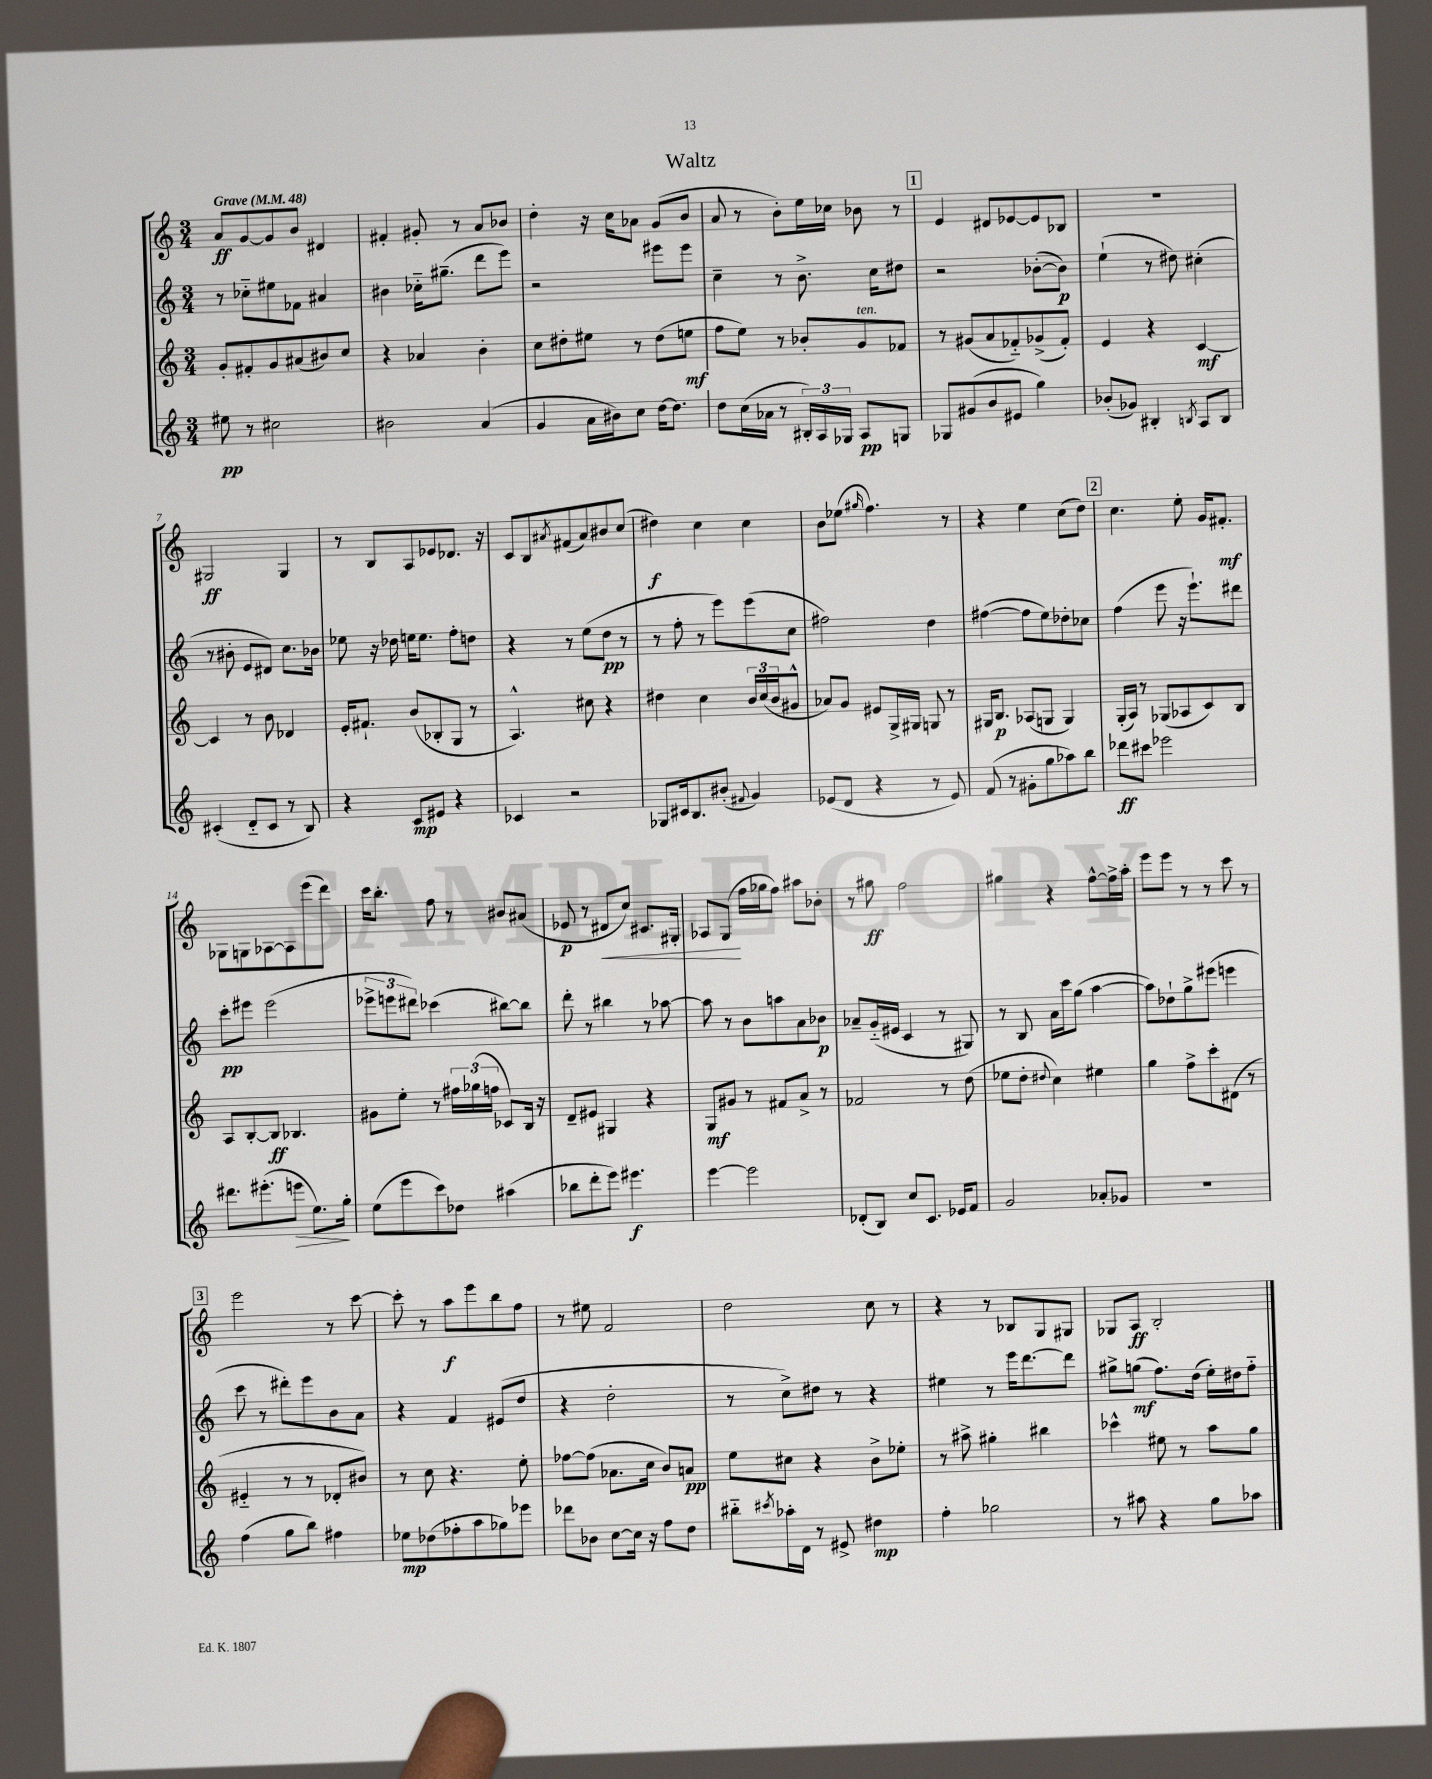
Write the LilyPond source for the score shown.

\header { title = "Waltz" }
<<
\new StaffGroup <<
\new Staff = "s0" {
    \clef treble \key c \major \numericTimeSignature \time 3/4 \tempo "Grave" 4 = 48
    a'8\ff g'8~ g'8 b'8 dis'4 |
    fis'4-. gis'8-. r8 a'8 bes'8 |
    d''4-. r16 c''16 aes'8 g'8( b'8 |
    a'8 r8 b'8-.) e''16 ces''16 bes'8 r8 |
    \mark \markup { \box "1" } e'4 dis'8 ees'8~ ees'8 bes8 |
    R2. |
    gis2\ff gis4 |
    r8 b8 a8 ees'8 des'8. r16 |
    c'8 b8 \acciaccatura { ais'8 } fis'8( ais'8) bis'8 c''8( |
    dis''4\f) c''4 c''4 |
    b'8 ees''8( \grace { gis''16 } f''4.) r8 |
    r4 e''4 c''8( d''8) |
    \mark \markup { \box "2" } c''4. e''8-. g'16 fis'8.-.\mf |
    ges8 g8 aes8~ aes8 e'''8( d'''8) |
    c'''16 b''8.-. f''8 r8 bis'8 ais'8( |
    ees'8\p r8 dis'8\< c''8) cis'8. gis16-. |
    aes8 g8\!( f''16 ges''16 f''8) ais''8 bes'8-. |
    r8 gis''8\ff f''2 |
    gis''4 r4 f''8~-^ f''16-> a''16-. |
    e'''8 e'''8 r8 r8 c'''8 r8 |
    \mark \markup { \box "3" } e'''2 r8 c'''8~ |
    c'''8-. r8 a''8\f e'''8 b''8 f''8 |
    r8 eis''8 f'2 |
    d''2 c''8 r8 |
    r4 r8 bes8 g8 gis8 |
    ges8 a8\ff b2-. \bar "|." |
}
\new Staff = "s1" {
    \clef treble \key c \major \numericTimeSignature \time 3/4
    r8 ces''8-_ eis''8 fes'8 ais'4 |
    bis'4 ces''16-_ gis''8.--( d'''8 e'''8) |
    r2 eis'''8 eis'''8 |
    c''4-- r8 b'8.-> c''16 dis''8 |
    \mark \markup { \box "1" } r2 bes'8~-.( bes'8\p) |
    e''4-!( r8 dis''8) cis''4-.( |
    r8 bis'8-. e'8 dis'8) c''8. bes'16 |
    ees''8 r16 des''16 e''16 e''8. f''8-. d''8 |
    r4 r8 e''8( d''8\pp r8 |
    r8 f''8-. r8 e'''8) e'''8( c''8 |
    fis''2) d''4 |
    fis''4~( fis''8 e''8) des''8-. ces''8 |
    \mark \markup { \box "2" } f''4( e'''8 r16 e'''8.-!) dis'''8 |
    c'''8-.\pp eis'''8 eis'''2( |
    \tuplet 3/2 { ees'''8-> e'''8 dis'''8) } ces'''4( bis''8~) bis''8 |
    d'''8-. r8 bis''4 r8 aes''8~ |
    aes''8 r8 b'8 a''8 a'8 bes'8\p |
    aes'8-- g'16-_( eis'16 c'4 r8 gis8) |
    r8 b8 a'16 c'''16 g''8( a''4~ |
    a''8) des''8-! g''8-> eis'''8( e'''4 |
    \mark \markup { \box "3" } c'''8 r8 dis'''8-.) e'''8 b'8 a'8 |
    r4 f'4 eis'8( d''8 |
    r4 d''2-. |
    r8 c''8->) dis''8 r8 r4 |
    eis''4 r8 e'''16 d'''8.~ d'''8 |
    gis''8-> g''8\mf( f''8.) d''16( e''16-.) dis''16 f''8-_ \bar "|." |
}
\new Staff = "s2" {
    \clef treble \key c \major \numericTimeSignature \time 3/4
    g'8-. fis'8-. g'8 ais'8( bis'8) c''8 |
    r4 aes'4 b'4-. |
    c''8 dis''8-. eis''8 r8 dis''8( e''8\mf |
    f''8 e''8) r8 bes'8-. g'8^\markup { \italic "ten." } fes'8 |
    \mark \markup { \box "1" } r8 gis'8( a'8 fes'8-_) ges'8->( fes'8-.) |
    e'4 r4 c'4~\mf |
    c'4 r8 b'8 des'4 |
    e'16-. fis'8.-! b'8( bes8-. g8 r8 |
    a4.-^) cis''8 r4 |
    dis''4 c''4 \tuplet 3/2 { b'16 c''16( b'16 } gis'8-^ |
    aes'8) g'8 eis'8 g16-> gis16 g8 r8 |
    gis16 b8.\p aes8( g8 g4) |
    \mark \markup { \box "2" } g16-.( a16) r8 ges8( aes8 c'8) b8 |
    a8 b8~-. b8\ff bes4. |
    gis'8 e''8-. r8 \tuplet 3/2 { fis''16 ges''16( f''16 } ces'8) b16 r16 |
    d'8-- eis'8 gis4 r4 |
    g8\mf gis'8 r8 fis'8 a'8-> r8 |
    fes'2 r8 d''8( |
    ees''8 d''8-. \appoggiatura { dis''8 } c''4) eis''4 |
    g''4 f''8-> c'''8-. dis'8( r8 |
    \mark \markup { \box "3" } eis'4-_ r8 r8 des'8-. bis'8) |
    r8 c''8 r4. e''8-. |
    fes''8~ fes''8( aes'8. c''16 b'8) a'8\pp |
    e''8 cis''8 r4 b'8-> ees''8-. |
    r8 ais''8-> gis''4-. bis''4 |
    ces'''4-^ eis''8 r8 a''8 g''8 \bar "|." |
}
\new Staff = "s3" {
    \clef treble \key c \major \numericTimeSignature \time 3/4
    eis''8\pp r8 cis''2 |
    bis'2 a'4( |
    g'4 a'16 bis'16) c''8 d''16~ d''8. |
    d''8 c''16( aes'16 r8 \tuplet 3/2 { bis16-.) a16 ges16 } a8\pp g8 |
    \mark \markup { \box "1" } ges8 gis'8( b'8 eis'8 g''4) |
    bes'8-.( ges'8) bis4-. \acciaccatura { b8 } a8 b8 |
    cis'4-.( d'8-_ cis'8 r8 b8) |
    r4 c'8\mp eis'8 r4 |
    ces'4 r2 |
    ges8 cis'16 b8. bis'8-.( \appoggiatura { fis'8 } g'4) |
    ees'8( d'8 r4 r8 ees'8) |
    f'8( r8 gis'8-. g''8 aes''8) b''8 |
    \mark \markup { \box "2" } des'''8\ff cis'''8 ees'''2 |
    dis'''8. eis'''8.-.( e'''8\> e''8.) g''16-.\! |
    e''8( e'''8 c'''8) des''8 ais''4( |
    bes''8 d'''8-. e'''8) eis'''4.\f |
    e'''4~ e'''2 |
    des'8-.( b8) c''8 c'8. ees'16 f'8 |
    g'2 aes'8-. ges'8 |
    R2. |
    \mark \markup { \box "3" } f''4( g''8 b''8) fis''4 |
    ees''8\mp des''8( fes''8-. a''8 ges''8) ees'''8 |
    des'''8 bes'8 c''8~ c''16 r16 f''8 d''8 |
    bis''8-_ \acciaccatura { cis'''8 } aes''16-. d'16 r8 eis'8-> dis''4\mp |
    f''4-. ges''2 |
    r8 ais''8 r4 g''8 aes''8 \bar "|." |
}
>>
>>
